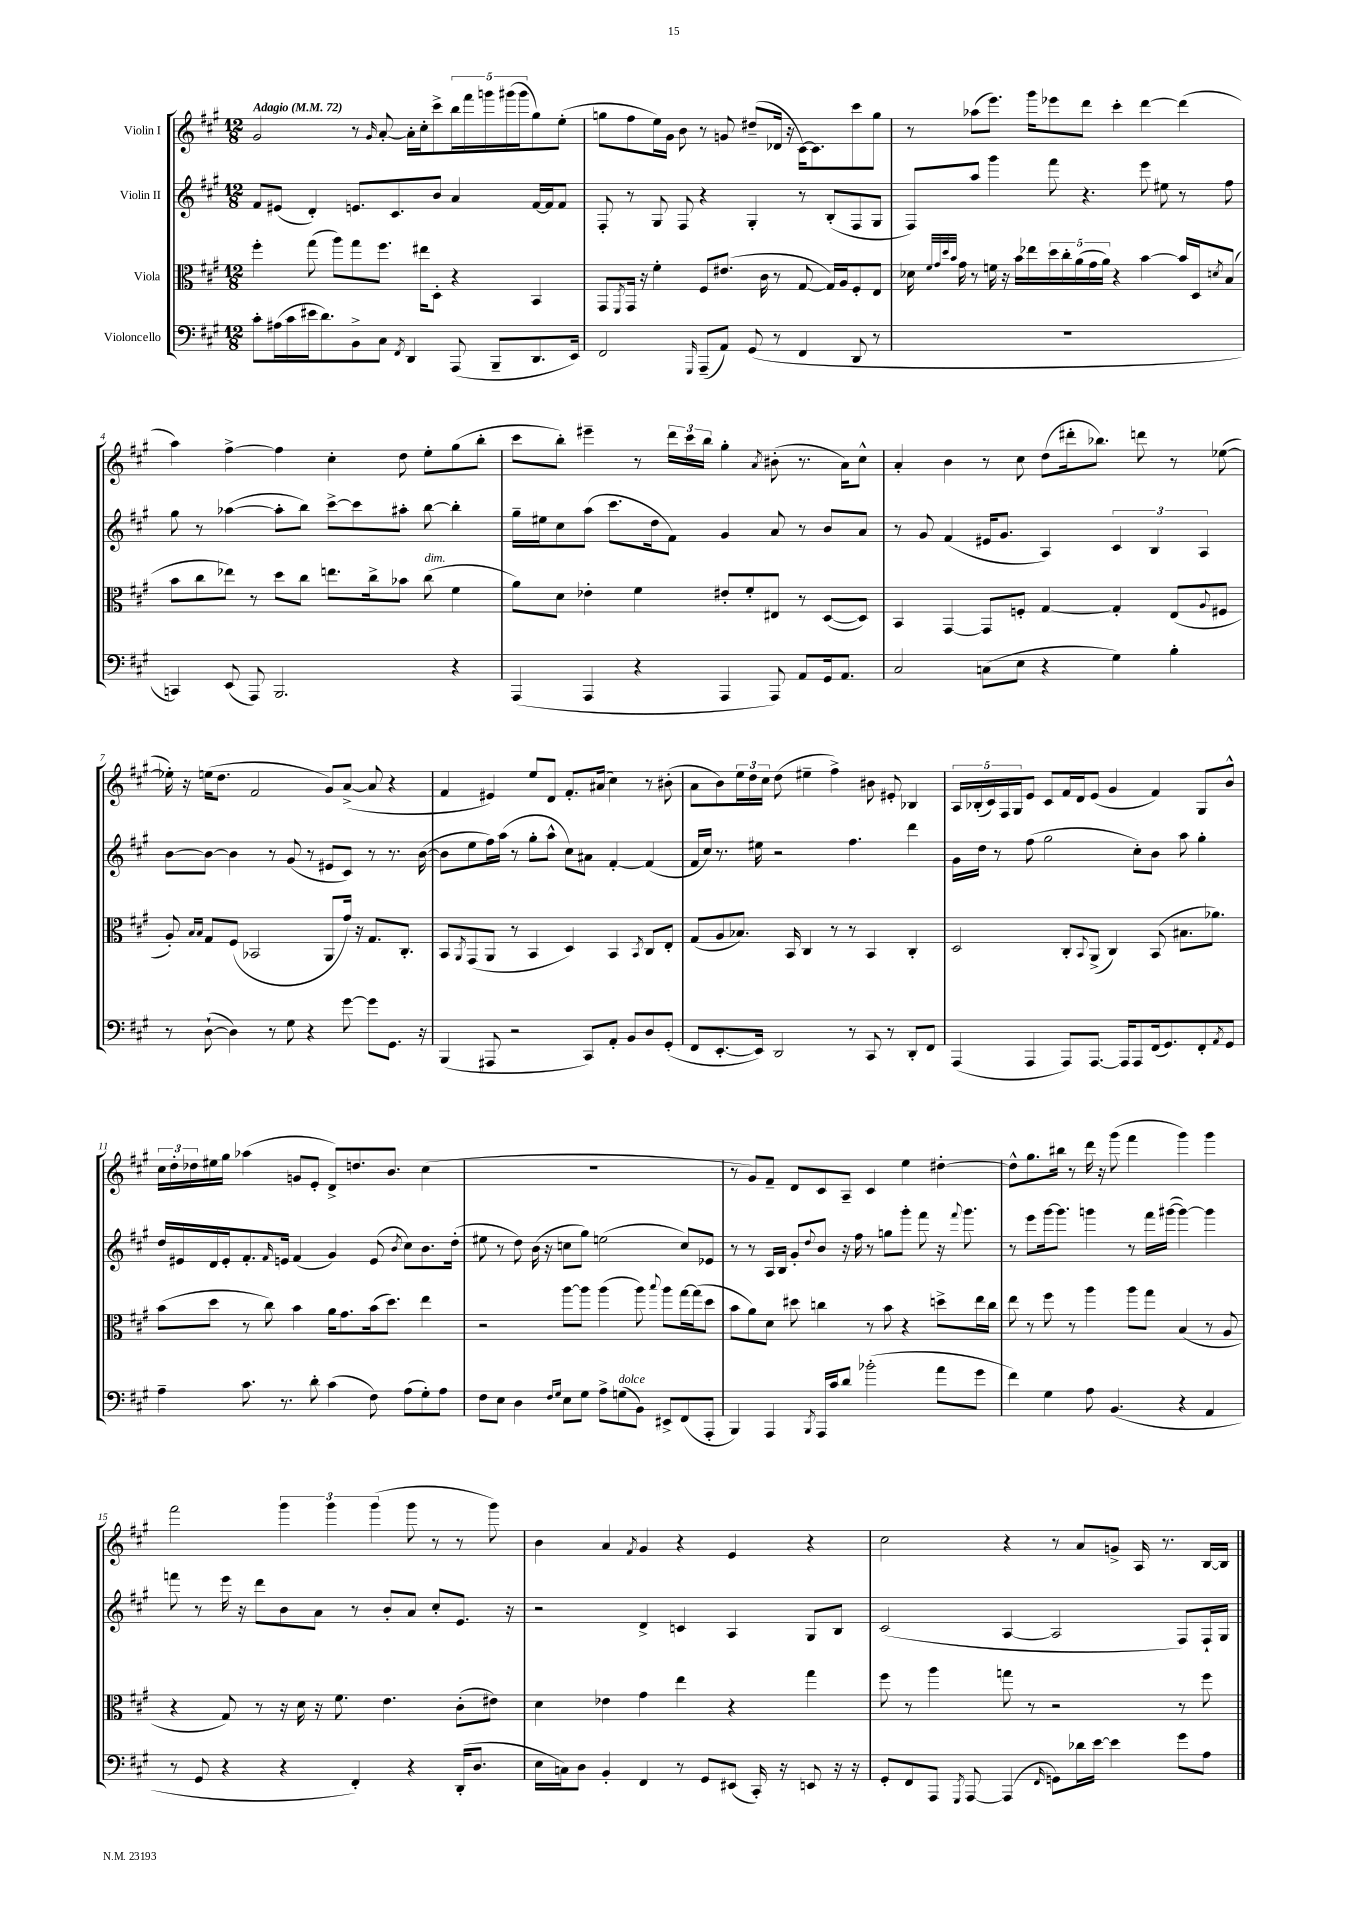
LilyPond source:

<<
\new StaffGroup <<
\new Staff = "s0" \with { instrumentName = "Violin I" } {
    \clef treble \key a \major \numericTimeSignature \time 12/8 \tempo "Adagio" 4 = 72
    gis'2 r8 \grace { gis'16 } a'8~-. a'16-. cis''16-. cis'''8-> \tuplet 5/4 { b''16 fis'''16 g'''16 gis'''16( gis'''16 } gis''8) e''8-.( |
    g''8 fis''8 e''16) gis'16 b'8 r8 g'8 dis''8--( des'16 r16 cis'16~) cis'8. cis'''8 g''8 |
    r8 aes''8( e'''8.) gis'''16 ees'''8 d'''8 cis'''4-. d'''4~ d'''4( |
    a''4) fis''4~-> fis''4 cis''4-. d''8 e''8-. gis''8( b''8-. |
    cis'''8 b''8-.) eis'''4-- r8 \tuplet 3/2 { d'''16 cis'''16 b''16 } gis''4-. \acciaccatura { a'8 } bis'8-.( r8. a'16) cis''8-^ |
    a'4-. b'4 r8 cis''8 d''8( dis'''16-. bes''8.) d'''8 r8 ees''8~( |
    ees''16-.) r16 e''16( d''8. fis'2 gis'8) a'8~->( a'8 r4 |
    fis'4 eis'4) e''8 d'8 fis'8.-. ais'16( cis''4) r8 bis'8-.( |
    a'8 b'8) \tuplet 3/2 { e''16 d''16 cis''16 } d''8( eis''4-- fis''4->) bis'8 eis'8-. bes4 |
    \tuplet 5/4 { a16 bes16-.( cis'16) fis16 gis16 } e'8 cis'8 fis'16 d'16 e'8( gis'4 fis'4) gis8 b'8-^ |
    \tuplet 3/2 { cis''16 d''16-. des''16 } eis''16 gis''16 aes''4( g'8 e'8-. d'8->) d''8. b'8. cis''4( |
    R1. |
    r8 gis'8) fis'8-- d'8 cis'8 a8-- cis'4 e''4 dis''4~-. |
    dis''8-^ gis''8. bis''16 r8 d'''16 r16 gis'''8( fis'''4 gis'''4) gis'''4 |
    fis'''2 \tuplet 3/2 { gis'''4 gis'''4 gis'''4( } gis'''8 r8 r8 gis'''8) |
    b'4 a'4 \acciaccatura { fis'8 } gis'4 r4 e'4 r4 |
    cis''2 r4 r8 a'8 g'8-> a16 r8. b16~ b16 \bar "|." |
}
\new Staff = "s1" \with { instrumentName = "Violin II" } {
    \clef treble \key a \major \numericTimeSignature \time 12/8
    fis'8 eis'8( d'4-.) e'8. cis'8. b'8 a'4 fis'16~ fis'16 fis'8 |
    fis8-. r8 gis8 fis8 r4 gis4-. r8 b8-.( fis8 gis8 |
    fis8) a''8 gis'''4 fis'''8 r4. e'''8 eis''8 r8 fis''8 |
    gis''8 r8 aes''4~( aes''8-. b''8) cis'''8~-> cis'''8 ais''8-. b''8~ b''4-. |
    gis''16-- eis''16 cis''8 a''8( cis'''8. d''16 fis'8) gis'4 a'8 r8 b'8 a'8 |
    r8 gis'8 fis'4( eis'16 gis'8. a4) \tuplet 3/2 { cis'4 b4 a4 } |
    b'8~ b'8~ b'4 r8 gis'8( r8 eis'8 cis'8) r8 r8. b'16~( |
    b'8 e''8 fis''16) a''16( r8 gis''8-. a''8-^ cis''8) ais'8 fis'4~-. fis'4( |
    fis'16 cis''16) r8. eis''16 r2 fis''4. d'''4 |
    gis'16 d''16 r8 fis''8( gis''2 cis''8-.) b'8 a''8 gis''4-. |
    d''16 eis'16 d'16 eis'16-. fis'8.-. \grace { fis'16 } e'16 fis'4( gis'4) e'8( \acciaccatura { b'8 } cis''8) b'8. d''16-.( |
    eis''8 r8 d''8) b'16( r16 c''8 gis''8) e''2( c''8) ees'8 |
    r8 r8 a16 b16 gis'8-. \appoggiatura { d''8 } b'8 r16 fis''16 r8 g''8 gis'''8-. fis'''8 r16 \appoggiatura { fis'''8 } gis'''8. |
    r8 e'''8 gis'''16~ gis'''8. g'''4 r8 fis'''16 gis'''16~( gis'''4~) gis'''4 |
    f'''8 r8 e'''16 r16 d'''8 b'8 a'8 r8 b'8-. a'8 cis''8-. e'8. r16 |
    r2 d'4-> c'4 a4 gis8 b8 |
    cis'2( a4~ a2 fis8) fis16-! gis16 \bar "|." |
}
\new Staff = "s2" \with { instrumentName = "Viola" } {
    \clef alto \key a \major \numericTimeSignature \time 12/8
    fis''4-. gis''8( a''8) gis''8 fis''8. eis''16 d8-. r4 b,4 |
    gis,8 \acciaccatura { fis,8 } gis,16 r16 fis'4-. fis8 eis'8.( cis'16 r8 gis8~ gis16) a16 fis8-. e8 |
    des'16 \grace { fis'32 gis'32 d''32 b'32 } gis'16 r8 f'16 r16 b'16 ees''16 \tuplet 5/4 { d''16 cis''16-. a'16( gis'16 a'16) } r4 b'4~ b'16 d16 \acciaccatura { d'8 } b8( |
    b'8 cis''8 ees''8) r8 d''8 cis''8 e''8. cis''16-> bes'8 cis''8^\markup { \italic "dim." }( fis'4 |
    a'8) d'8 ees'4-. fis'4 eis'8-. fis'8-. eis8 r8 d8~( d8) |
    b,4 gis,4~ gis,8 f8-. gis4~ gis4-. e8( \appoggiatura { a8 } fis8 |
    a8-.) \grace { b16 b16 } gis8 fis8( bes,2 a,8 gis'16) r16 gis8. cis8.-. |
    b,8 \acciaccatura { a,8 } gis,8( a,8 r8 b,4 d4) b,4 \acciaccatura { b,8 } cis8 e8-. |
    gis8( a8 bes8.) b,16 cis4 r8 r8 b,4 cis4-. |
    d2 cis8-. \appoggiatura { b,8 } a,8->( cis4) b,8( bis8. aes'8.) |
    b'8( d''8 r8 cis''8) b'4 a'16 gis'8. b'16( d''8.) e''4 |
    r2 a''8~ a''8 a''4( a''8) \appoggiatura { b''8 } a''8 gis''16~ gis''16( d''8 |
    b'8 a'8) d'8 dis''8 c''4 r8 b'8 r4 d''8-> e''16 c''16 |
    e''8 r8 fis''8 r8 a''4 a''8 gis''8 b4( r8 a8 |
    r4 gis8) r8 r16 d'16 r16 fis'8. e'4. cis'8-.( eis'8) |
    d'4 ees'4 gis'4 e''4 r4 gis''4 |
    fis''8 r8 a''4 g''8 r8 r2 r8 fis''8 \bar "|." |
}
\new Staff = "s3" \with { instrumentName = "Violoncello" } {
    \clef bass \key a \major \numericTimeSignature \time 12/8
    cis'8-. ais16( cis'16 eis'16 d'8.) b,8-> cis8 \acciaccatura { fis,8 } d,4 a,,8( b,,8-- d,8. e,16) |
    fis,2 \grace { gis,,16 } a,,8--( a,8) gis,8( r8 fis,4 d,8 r8 |
    R1. |
    c,4) e,8( a,,8) b,,2. r4 |
    a,,4( a,,4 r4 a,,4 a,,8) a,8 gis,16 a,8. |
    cis2 c8( e8 r4 gis4) b4-. |
    r8 d8~-!( d4) r8 gis8 r4 gis'8~ gis'8 gis,8. r16 |
    b,,4( ais,,8 r2 cis,8) a,8-. b,8 d8 gis,8-.( |
    fis,8 e,8.~-. e,16) d,2 r8 cis,8 r8 d,8-. fis,8 |
    a,,4( a,,4 a,,8) a,,8.~ a,,16 a,,8 fis,16( gis,8.) fis,8-. \acciaccatura { a,8 } gis,8 |
    a4-- cis'8. r8. d'8-. cis'4( fis8) a8( gis8-.) a8 |
    fis8 e8 d4 \grace { fis16 gis16 } e8 gis8 a8-> g8^\markup { \italic "dolce" }( b,8) eis,8-> fis,8( a,,8-. |
    b,,4) a,,4 \acciaccatura { b,,8 } a,,16 cis'16 d'8 bes'2-.( a'8 gis'8 |
    fis'4) gis4 a8 b,4.( r4 a,4 |
    r8 gis,8 r4 r4 fis,4-.) r4 d,16-.( d8. |
    e16 c16) d8 b,4-. fis,4 r8 gis,8 eis,8( cis,16-.) r16 e,8 r16 r16 |
    gis,8-. fis,8 a,,8 \acciaccatura { gis,,8 } a,,8~ a,,4( \grace { fis,16 } g,8) des'16 e'16~ e'4 gis'8 a8 \bar "|." |
}
>>
>>
